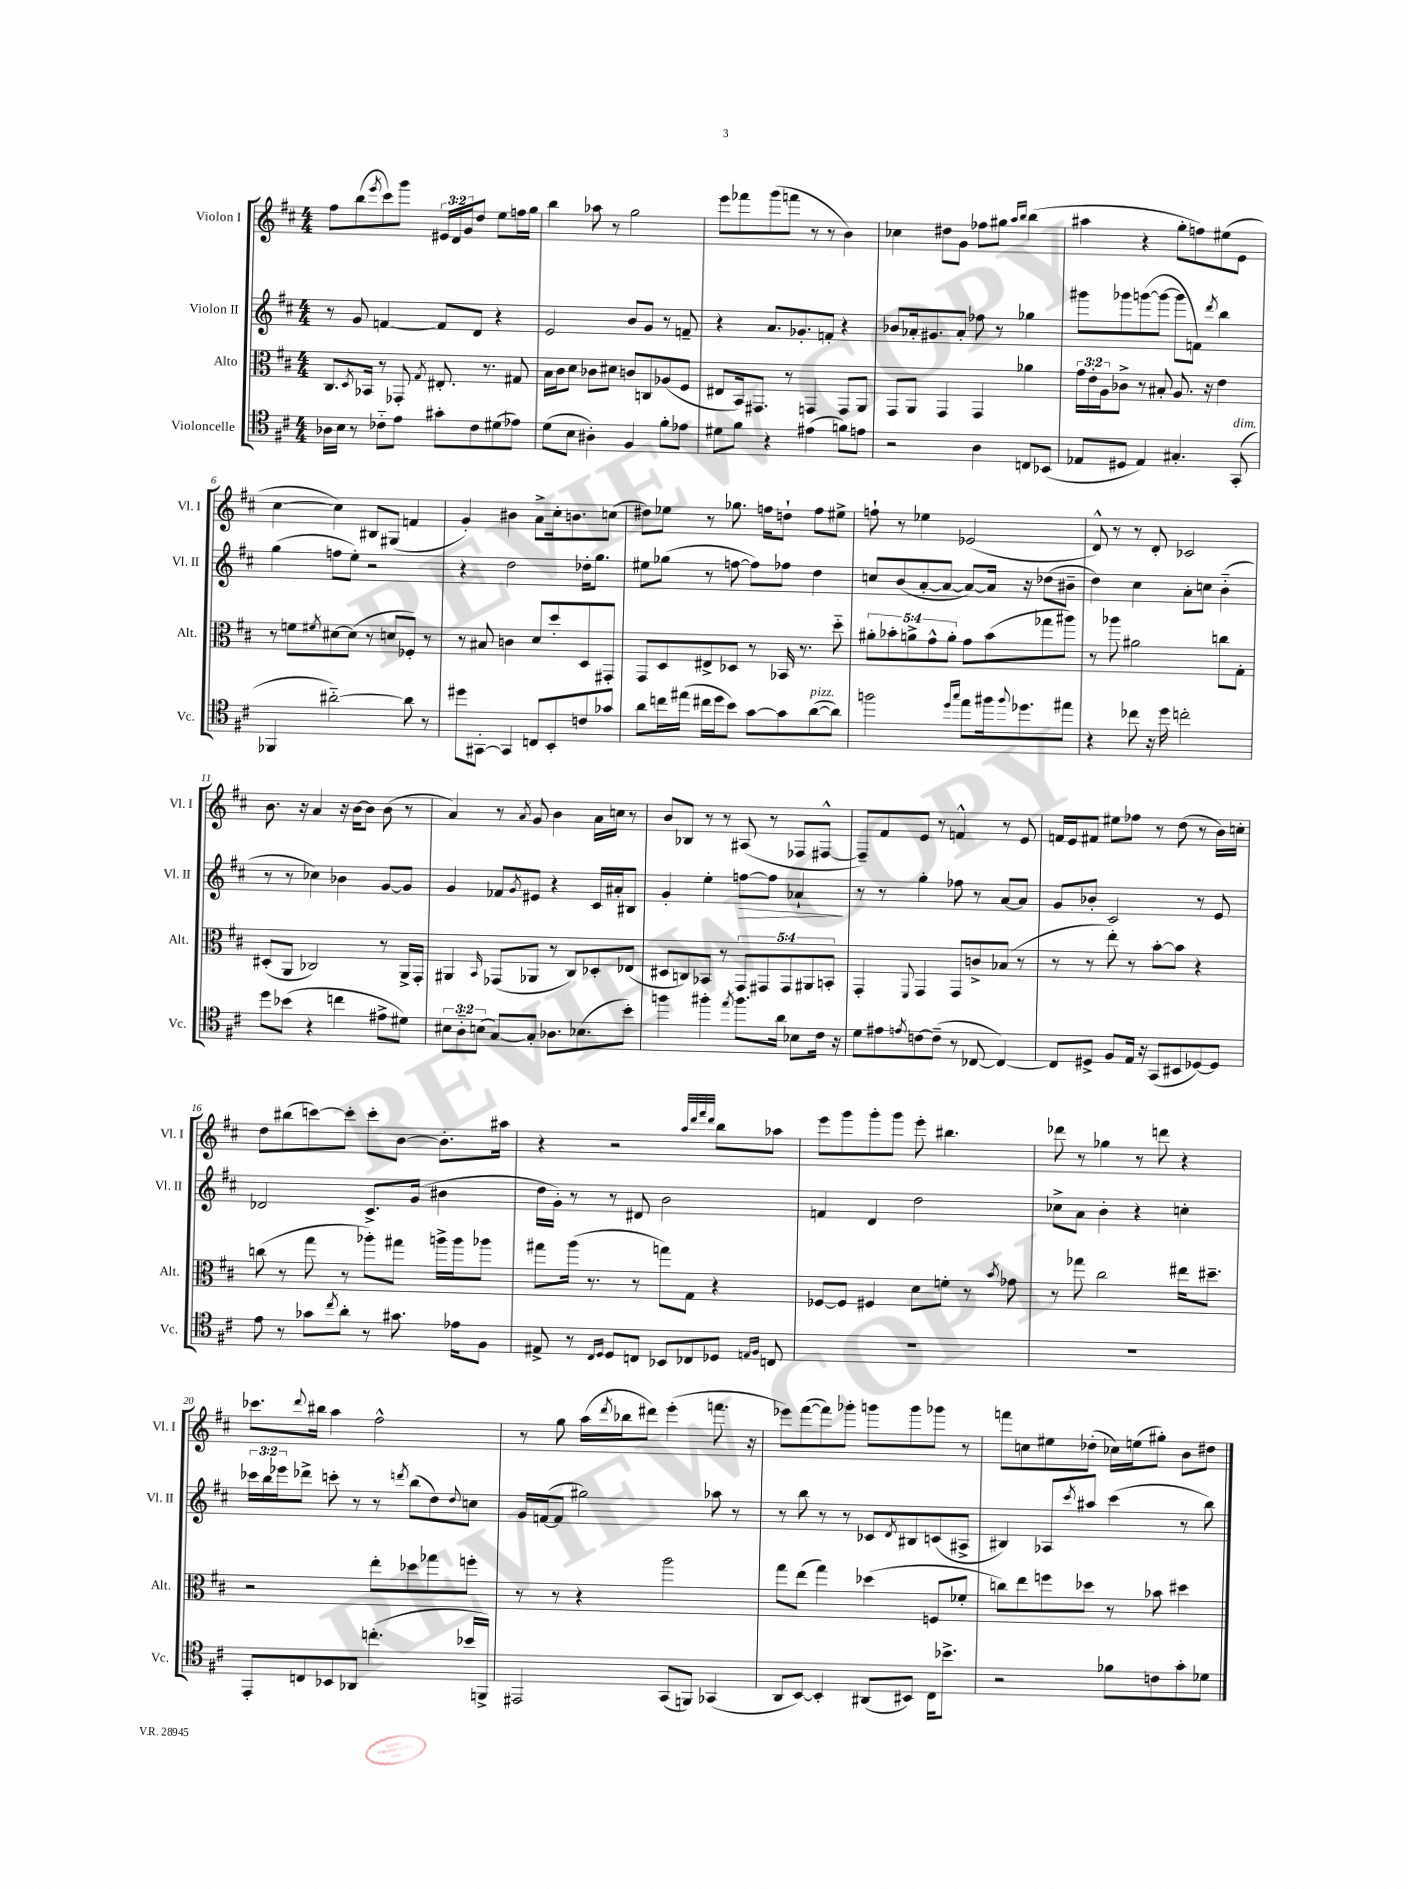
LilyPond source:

<<
\new StaffGroup <<
\new Staff = "s0" \with { instrumentName = "Violon I" shortInstrumentName = "Vl. I" } {
    \clef treble \key d \major \numericTimeSignature \time 4/4 \override Staff.TupletNumber.text = #tuplet-number::calc-fraction-text
    fis''8 b''8( \acciaccatura { e'''8 } cis'''8) g'''8 \tuplet 3/2 { eis'16 d'16 g'16 } d''8 e''8 f''16 g''16 |
    b''4 aes''8 r8 g''2 |
    e'''8 fes'''8 g'''8( f'''8 r8 r8 b'4) |
    ces''4 dis''8 g'8 fes''8 gis''8 \grace { a''16 b''16 } b''4( |
    ais''4 r4 g''8-. f''8) eis''8( e'8 |
    cis''4~ cis''4) bis8 gis8( f'4 |
    g'4-.) bis'4 a'8-> cis''16-. b'8. c''8( |
    dis''8) ees''8 r8 ges''8. f''16 d''8-! f''8 eis''8-> |
    f''8-! r8 ees''4 ees'2( |
    d'8-^) r8 r8 d'8-. ces'2 |
    b'8. r16 a'4 r16 b'16~ b'8 b'8( r8 |
    a'4) r8 \acciaccatura { a'8 } g'8 b'4 a'16 c''16 r8 |
    b'8 bes8 r8 r8 ais8( r8 fes8 fis8~-^ |
    fis8--) fis'8 e'8 r8 f'4-^ r8 e'8 |
    f'16 e'16 fis'8 eis''8 fes''8 r8 d''8( r8 b'16) c''16-. |
    d''8 bis''8( c'''8~) c'''8-. c'''8-. b'8~ b'8.-. ais''16 |
    r4 r2 \grace { a''32 d'''32 fis'''32 d'''32 } b''8 aes''8 |
    e'''8 g'''8 g'''8-. g'''8 e'''8-. bis''4. |
    des'''8 r8 ges''4 r8 d'''8 r4 |
    ces'''8. \appoggiatura { d'''8 } bis''16 a''4 fis''2-^ |
    r8 g''8 a''16( \acciaccatura { d'''8 } bes''16 dis'''8) e'''4-.( f'''8. r16 |
    ees'''8) fis'''8~( fis'''8) ges'''8-. g'''8 g'''8 ges'''8 r8 |
    f'''8 c''8 eis''8 des''8-.( ces''16) e''16( gis''8-.) b'8 dis''8 \bar "|." |
}
\new Staff = "s1" \with { instrumentName = "Violon II" shortInstrumentName = "Vl. II" } {
    \clef treble \key d \major \numericTimeSignature \time 4/4 \override Staff.TupletNumber.text = #tuplet-number::calc-fraction-text
    r8 g'8 f'4~ f'8 d'8 r4 |
    e'2 b'8 g'8 r8 f'8-- |
    r4 a'8. ges'8.-. f'8-. r4 |
    bes'8 aes'16-. gis'8. aes'8-. fes''8 r8 ges''4 |
    gis'''8 ges'''8 g'''8~( g'''8~ g'''8 f'8) \acciaccatura { d'''8 } b''4 |
    g''4( f''8 e''8-.) r2 |
    r4 d''2 des''16-. g''8. |
    eis''8 ges''8( r8 f''8~ f''8) fes''8 d''4 |
    c''8 b'8( a'8~-. a'8~ a'8~) a'16 r16 des''8( bis'8-- |
    d''4) cis''4 a'8-. c''8 b'4-_( |
    r8 r8 ces''4) bes'4 g'8~ g'8 |
    g'4 fes'8 \acciaccatura { g'8 } eis'8 r4 cis'16 ais'16-. bis8 |
    g'4-. e''4-. f''8~\> f''8 aes'4-!\! |
    r8 r8 g''4-. fes''8 r8 a'8~ a'8 |
    g'8 bes'8-. cis'2 r8 e'8 |
    des'2 cis'8.-> g'16( bis'4 |
    d''16 g'16-.) r8 r8 dis'8 b'2 |
    f'4 d'4 d''2 |
    ces''8-> a'8 b'4-. r4 c''4-. |
    \tuplet 3/2 { ces'''16 b''16 ees'''16 } des'''8-> c'''8-. r8 r8 \acciaccatura { d'''8 } b''8( d''8) \appoggiatura { d''8 } c''8 |
    g'16 f'16~( f'8 gis''2) aes''8 r8 |
    r8 b''8 r8 r8 ces'8 \acciaccatura { d'8 } bis8 c'8( ais8-> |
    bis4) aes8 \acciaccatura { cis'''8 } ais''8 cis'''4( r8 b''8) \bar "|." |
}
\new Staff = "s2" \with { instrumentName = "Alto" shortInstrumentName = "Alt." } {
    \clef alto \key d \major \numericTimeSignature \time 4/4 \override Staff.TupletNumber.text = #tuplet-number::calc-fraction-text
    cis8. \acciaccatura { d8 } bes,16 r8 ges,8-. \acciaccatura { g8 } eis8.-. r8. gis8 |
    b16 cis'16 d'8 ces'8 dis'8 c'8 c8 aes8( fis8 |
    eis8 b,16) gis,8. r8 g,4 g,8 a,8 |
    g,8 a,8 g,4 g,4 aes'4 |
    \tuplet 3/2 { g'16 e'16-. a16 } ces'8-> r8 bis8-. a8. r16 e'4 |
    r8 f'8 \acciaccatura { fis'8 } dis'8~ dis'8( r8 d'8 fes8-.) r8 |
    r8 bis8 c'4 d'8 d''8-. d8 gis,8-. |
    g,8 d8 eis8-> des8 r8 bes,16 r8. d''8-_ |
    \tuplet 5/4 { ais'8-. bes'8-. a'8-> g'8-^ a'8-. } g'8 bes'8( ges''8 ais''8) |
    r8 aes''8 ais'2 c''8 g8-. |
    dis8-.( a,8 ces2) r8 a,16-> g,16-. |
    ais,4 \grace { b,16 } ges,8( aes,8 r8 cis8) des8-. ees8( |
    dis8 c8) bes,8 r8 \tuplet 5/4 { g,8 gis,8 gis,8 ais,8 b,8-. } |
    g,4-. \appoggiatura { fis,8 } g,4 g,8 c'8-> bes8( r8 |
    r8 r8 e''8-.) r8 b'8~-. b'8 r4 |
    c''8( r8 g''8 r8 aes''8-.) gis''8 a''16-> a''16 aes''8 |
    gis''8 a''16( r8. r8 g''8) g8 r4 |
    fes8~ fes8 fis4 d'8 f'8-. r8 \acciaccatura { b'8 } ges'8 |
    r8 ges''8 cis''2 eis''16 dis''8.-- |
    r2 e''8-. des''8 ges''8 f''8-. |
    r8 r8 r4 a''2 |
    g''8 e''8( g''4) des''4( f8 fes'8-. |
    c''8) e''8 f''8 des''8 r8 bes'8 dis''4 \bar "|." |
}
\new Staff = "s3" \with { instrumentName = "Violoncelle" shortInstrumentName = "Vc." } {
    \clef tenor \key d \major \numericTimeSignature \time 4/4 \override Staff.TupletNumber.text = #tuplet-number::calc-fraction-text
    aes16 b16 r8 ces'8-_ e'8 gis'8-. ces'8 dis'8( ees'8) |
    d'8( b8 ais4-.) fis4 fis'8-. ees'8 |
    dis'8 fis'8 r4 eis'4( f'8) e'8 |
    r2 a4 c8 bes,8( |
    ees8 dis8 ees4) gis4.-. g,8-.^\markup { \italic "dim." }( |
    fes,4 ais'2~-_) ais'8 r8 |
    dis''8 gis,8~-. gis,4 c8 b,8-. c'8 ges'8 |
    a'8 c''16 eis''16( cis''16 d''16 b'8) g'8~ g'8 a'8~^\markup { \italic "pizz." }( a'8) |
    f''2 \grace { d''16 g''16 } e''8 fis''16 \appoggiatura { fis''8 } des''8. eis''8 |
    r4 ces''8 r16 d''16 c''2-. |
    d''8 bes'8( r4 c''4 eis'8-> dis'8) |
    \tuplet 3/2 { bis8 a8-_ b8( } g8~) g8-. aes8. bes8.( b'8-.) |
    f''4 fis''4-. \acciaccatura { e''8 } fis''8. a'16 bes8 cis'16 r16 |
    d'8 eis'8 \acciaccatura { e'8 } c'8~ c'8--( r8 ces8~ ces4~) |
    ces8 dis8-> fis8 e16 r16 g,8( bis,8 des8~) des8 |
    e'8 r8 ges'8 \acciaccatura { cis''8 } a'8-. r8 gis'8. ees'16 fis8 |
    eis8-> r8 \grace { cis16 d16 } d8 c8 bes,8 ces8 des8 \grace { e16 fis16 } c8 |
    R1 |
    R1 |
    e,8-. c8 bes,8 aes,8 c''4.-.( bes'16 f,16->) |
    eis,2 g,8( f,8) ges,4( |
    a,8 b,8~) b,4-. ais,8( bis,8) cis16 bes'8.-> |
    r2 fes'8 c'8 g'8-. des'8 \bar "|." |
}
>>
>>
